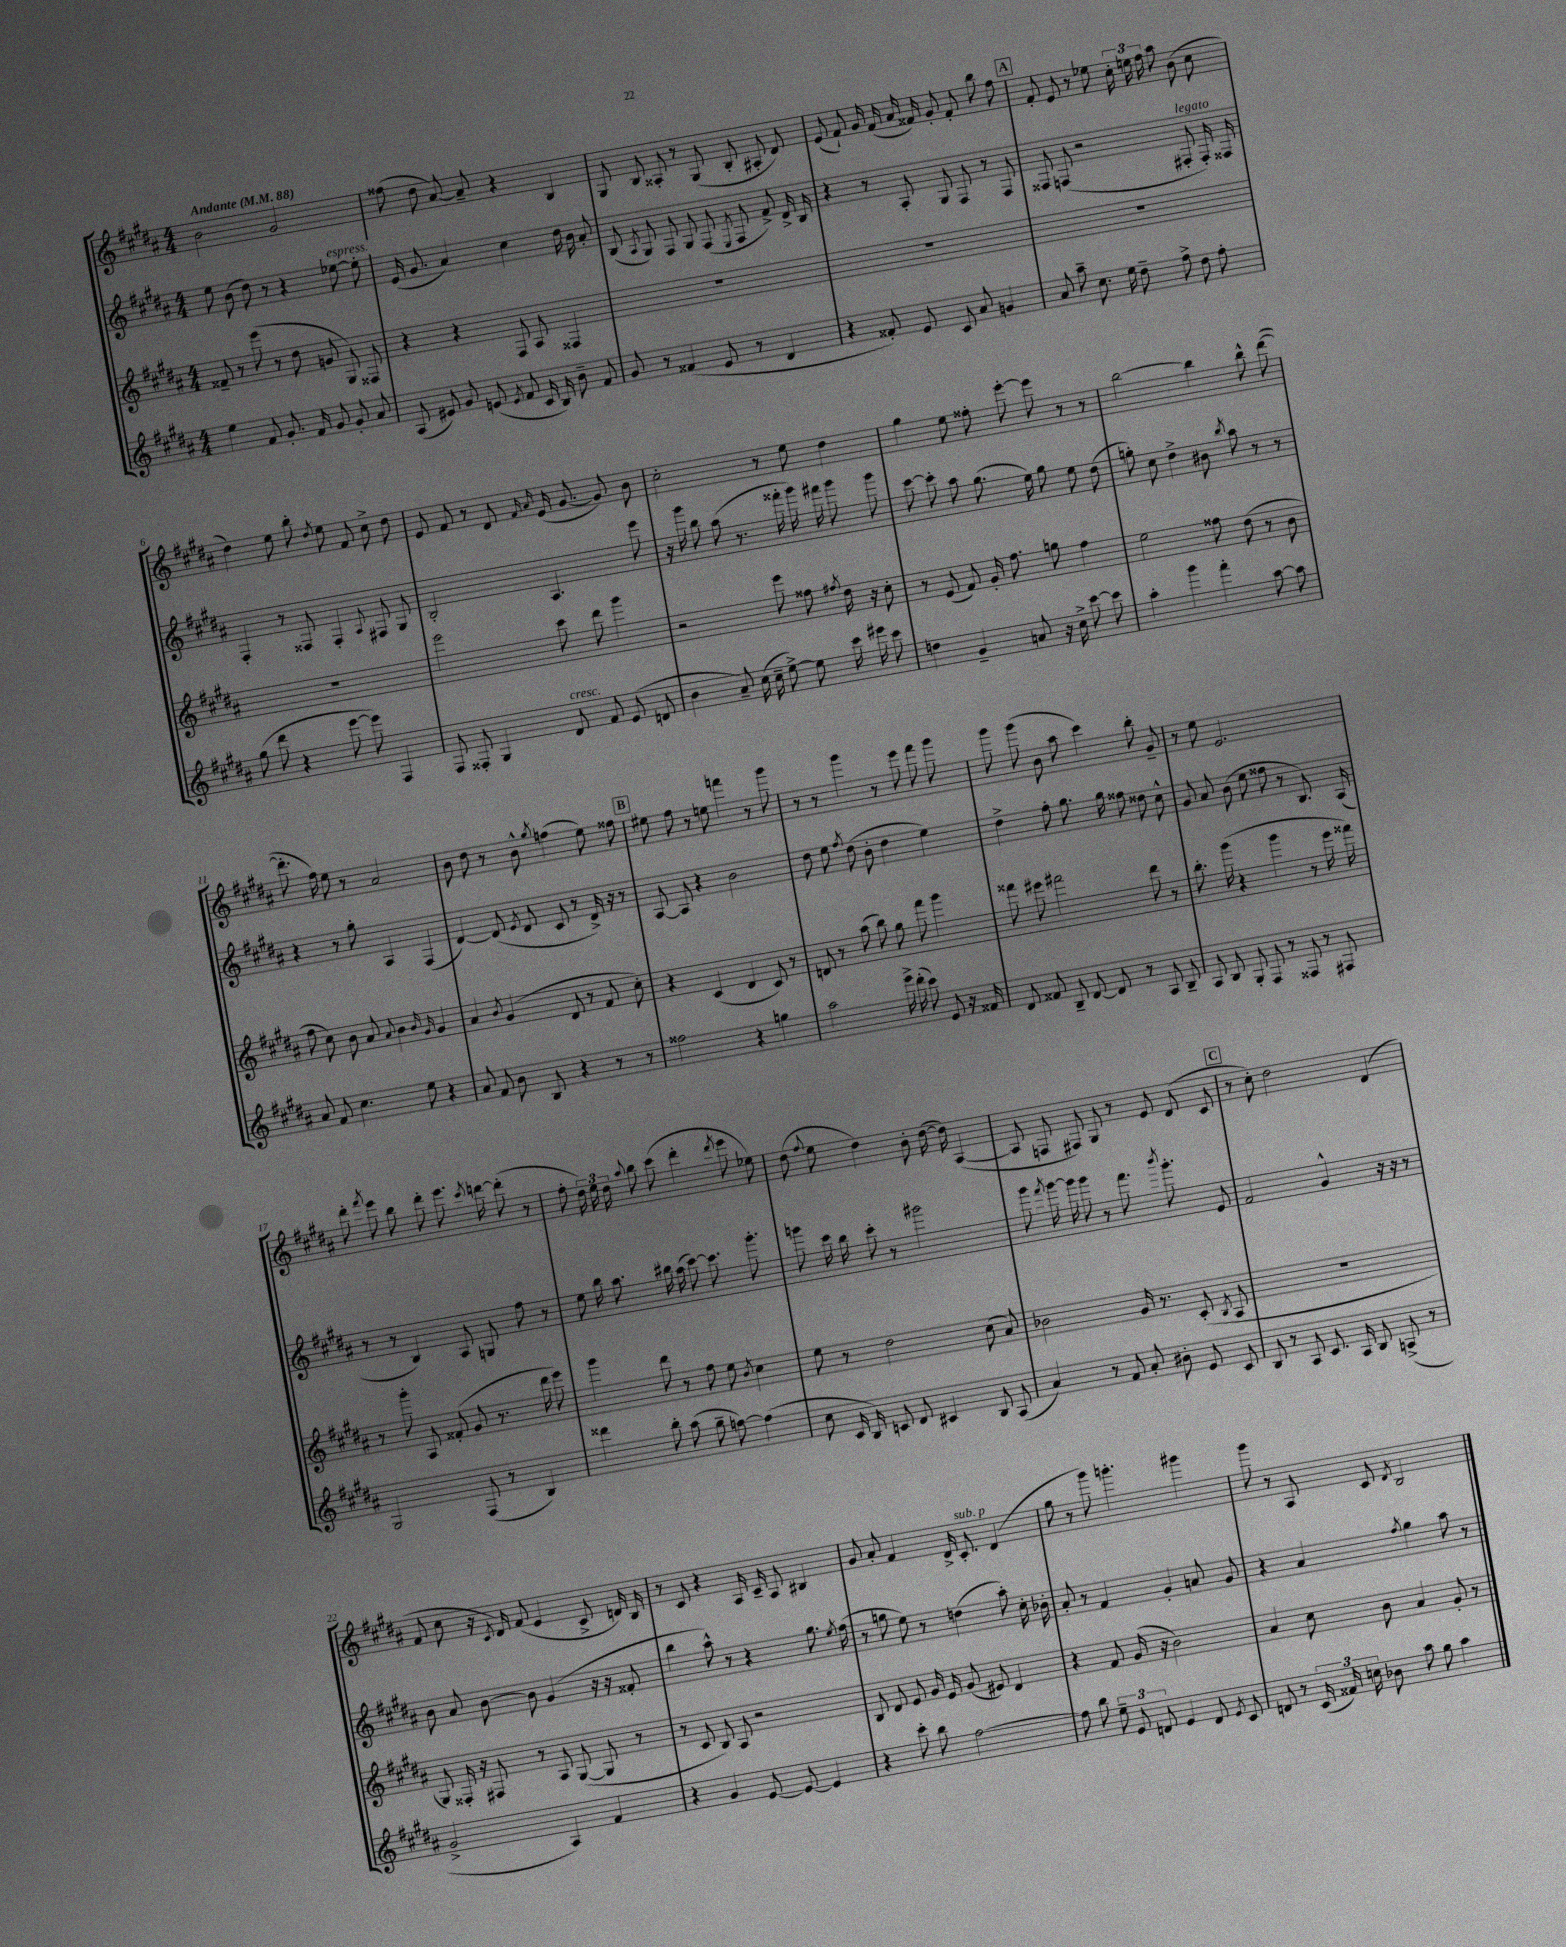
<<
\new StaffGroup <<
\new Staff = "s0" {
    \clef treble \key b \major \numericTimeSignature \time 4/4 \tempo "Andante" 4 = 88
    \autoBeamOff b'2 gis'2 |
    fisis''8( dis''8 ais'8~) ais'8-- r4 b4 |
    gis8 b8 aisis8-. r8 gis8( b8-. ais8-. dis'8) |
    e'8( fis'8-!) gis'16 fis'16( ais'16 fisis'16) gis'8-. fisis'8-. b''8 fis''8 |
    \mark \markup { \box "A" } fis'8-. e'8 r8 ees''8 \tuplet 3/2 { cis''16-. e''16 fis''16 } ais''8 b'8( cis''8 |
    dis''4) e''8 b''8-. \acciaccatura { dis''8 } e''8 fis'8 cis''8-> dis''8 |
    e'8 fis'8 r8 dis'8 \grace { fis'16 ais'16 } e'16( gis'8.~ gis'8) b'8 |
    cis''2-. r8 e''8 dis''4 |
    gis''4 e''8 fisis''8-. e'''8~-. e'''8 r8 r8 |
    b''2~ b''4 b''8-^ dis'''8~( |
    dis'''8.-. fis''16) e''8 r8 ais'2 |
    b'8 dis''8 r8 b'8-^ \acciaccatura { gis''8 } f''4( e''8) fisis''8 |
    \mark \markup { \box "B" } eis''8 fis''8 r8 e''8 f'''4 r8 gis'''8 |
    r8 r8 gis'''4 r8 e'''8 fis'''8 gis'''8 |
    gis'''8 gis'''8( b'8 ais''8 cis'''4) b''8-. gis'8-- |
    r8 e''8 e'2. |
    dis'''8-. \acciaccatura { fis'''8 } e'''8 b''8 dis'''8-. e'''8. \acciaccatura { cis'''8 } d'''16~ d'''8-.( r8 |
    fis''8-. \tuplet 3/2 { dis''16) e''16 dis''16 } \appoggiatura { ais''8 } b''8 cis'''8( dis'''4-. \acciaccatura { dis'''8 } e'''8 ees''8) |
    dis''8( \appoggiatura { fis''8 } e''8 dis''4) b'8-. dis''16~( dis''16) ais4~( |
    ais8 f8 fis8) gis8 r8 e'8 dis'8( cis'8 |
    \mark \markup { \box "C" } r8 cis''8-.) dis''2 dis'4( |
    fis'8 cis''8 r16 \acciaccatura { cis'8 } dis'16) fis'8( e'4 cis'8-> d'16) b16 |
    r8 cis'8 r4 ais16 cis'16-- ais8 bis4 |
    gis'8 ais'8-. fis'4 dis'16-> cis'8.-.^\markup { \italic "sub. p" } dis'4( |
    gis''8 r8 gis'''8) g'''4.-. gis'''4 |
    gis'''8 r8 ais8 cis'8 \acciaccatura { dis'8 } b2 \bar "|." |
}
\new Staff = "s1" {
    \clef treble \key b \major \numericTimeSignature \time 4/4
    \autoBeamOff e''8 b'8( dis''8) r8 r4 ees''8~^\markup { \italic "espress." } ees''8-. |
    e'16( gis'8. ais'4) cis''4 dis''16 b'16 ais'8-. |
    b8( \acciaccatura { ais8 } gis8) fis8 gis8 fis8( \acciaccatura { e8 } fis8 fis'8->) dis'16-> b16 |
    r4 r8 ais8-. gis8 fis8 r8 fis8 |
    \mark \markup { \box "A" } fisis8 f8( r2 fis8-.^\markup { \italic "legato" } fis16-.) fisis16 |
    fis4-. r8 fisis8 fisis4-. \appoggiatura { ais8 } fis8 gis8 |
    b2-. ais4. e'''8 |
    r16 gis'''16 b''8 ais''8( r8. fisis'''16-. gis'''16) fis'''16 gis'''8 gis'''8 |
    cis'''8~ cis'''8-. ais''8 gis''8.( e''16) gis''8 e''8 dis''8( |
    g''8-.) cis''8 dis''4-> bis'8 \acciaccatura { b''8 } ais''8 r8 r8 |
    r4 r8 gis''8-. ais4 fis4( |
    dis'4~) dis'8( \acciaccatura { e'8 } dis'8 cis'8 r8 dis'16->) r16 r8 |
    \mark \markup { \box "B" } ais8~ ais8 r4 b'2 |
    dis''8 e''8 \acciaccatura { fis''8 } dis''8( b'8-. dis''4 e''4) |
    dis''4-> fis''8-. gis''8. gis''16 fisis''8 disis''8 cis''8-^ |
    gis'8 ais'8 b'8( e''8 fisis''8 r8 b8.) ais16( |
    r8 r8 b4) ais8 g8 fis''8 r8 |
    e''8 b''16 ais''8. bis''16 ais''16( cis'''8~) cis'''8. gis'''8.-. |
    g'''8 cis'''16 b''16 cis'''8-. r8 gis'''2 |
    gis'''8 \acciaccatura { fis'''8 } gis'''16~ gis'''16 gis'''8 r8 fis'''8. \acciaccatura { b'''8 } gis'''8.-. e'8 |
    \mark \markup { \box "C" } fis'2 gis'4-^ r16 r16 r8 |
    b'8 ais'8 b'8~ b'8 gis'4( r16 r16 fisis'8-. |
    b''4 ais''8-^) r8 r4 gis''8. \acciaccatura { e''8 } fis''16( |
    r8 g''8 e''8) r8 d''4( ais''8-.) cis''16-. bes'16-. |
    ais'8-. r8 fis'4 gis'4-. a'8 gis'8 |
    r4 ais'4 \acciaccatura { fis''8 } gis''4 ais''8 r8 \bar "|." |
}
\new Staff = "s2" {
    \clef treble \key b \major \numericTimeSignature \time 4/4
    \autoBeamOff fisis'8-- r8 e'''8( r8 dis''8 g'8 gis8) fisis8 |
    r4 r4 fis8 ais8 fisis4 |
    R1 |
    R1 |
    \mark \markup { \box "A" } R1 |
    R1 |
    e'''2 cis'''8 dis'''8 gis'''4 |
    r2 e'''8 fisis''8 \acciaccatura { fis''8 } dis''16 r16 cis''8-. |
    r8 e'8( fis'8) gis'16-. fis''8. g''8 fis''4 |
    e''2 fisis''8 dis''8( r8 b'8 |
    fis''8 cis''8) b'8 ais'8 \appoggiatura { ais'8 } b'4 \grace { b'16 gis'16 } gis'4 |
    ais'4 \acciaccatura { b'8 } gis'4( dis'8 r8 fis'8 cis''8-.) |
    \mark \markup { \box "B" } r4 cis'4( dis'4 cis'8) r8 |
    d'8 r8 ais''8( b''8) gis''8 fis'''8 gis'''4 |
    fisis'''8 eis'''8 fis'''2 dis'''8 r8 |
    b''8.-. gis'''16( r4 gis'''4 r8 e'''16 fisis'''16) |
    r8 gis'''8-. ais8 fisis'8-.( gis'8 r8. dis'''16 e'''8) |
    gis'''4 dis'''8 r8 fis''8 e''8 \acciaccatura { b'8 } cis''4 |
    e''8 r8 dis''2 cis''8( ais'8) |
    bes'2 gis'16 r8. cis'8-.( \acciaccatura { b8 } ais8 |
    \mark \markup { \box "C" } R1 |
    gis8) fisis16-. r16 fis8 r8 ais8 gis8~( gis8 r8 |
    r8 cis'8 b8) ais8 r2 |
    b8 dis'8 e'8 gis'16 e'16 gis'8( eis'8) dis'4 |
    r4 fis'8 gis'16( r16 b'2) |
    ais'4 cis''8 b'8 ais'4 gis'8-. r8 \bar "|." |
}
\new Staff = "s3" {
    \clef treble \key b \major \numericTimeSignature \time 4/4
    \autoBeamOff e''4 fis'8 gis'8.-. fis'16 gis'8 gis'8-. ais'8 |
    ais8( eis'8) gis'8 e'8( \acciaccatura { e'8 } fis'8 cis'16 b16) b'8-- fis'8 |
    gis'8 r8 fisis'4( e'8 r8 dis'4 |
    r4 fisis'8-.) e'8 cis'8 ais'8 g'4 |
    \mark \markup { \box "A" } ais'8 ais''8-- cis''8. e''16 dis''8-- fis''8-> dis''8 fis''8-. |
    gis''8( dis'''8 r4 e'''8~ e'''8) fis4 |
    fis8 fisis8-. gis4 dis'8^\markup { \italic "cresc." } fis'8 e'8( d'8 |
    b'4 ais'8--) cis''16( cis''16-- e''8~->) e''8 cis'''16 eis'''16 cis'''8 |
    d''4 gis'4-- a'8 r16 cis''16-> cis'''8~ cis'''8 |
    ais''4-. gis'''4 fis'''4-. ais''8~ ais''8 |
    ais'8 fis'8 cis''4. e''8 r4 |
    ais'8 fis'8 b'8 b8 r4 r8 r8 |
    \mark \markup { \box "B" } fisis''2 r4 g''4 |
    ais''2 e'''16-> dis'''16-.( cis'''8) e'8 r16 fisis'16 |
    dis'8 fisis'8 b8-- dis'8~ dis'8 r8 ais8 b8-- |
    ais8 b8 gis8-. fis8 r8 fisis8 r8 fis8 |
    gis2 fis8( r8 b4) |
    disis'''4 b''8-. ais''8( gis''8-- f''8~) f''4( |
    cis''8 cis'16 b16) c'8 dis'8 cis'4 b8 ais8( |
    ais'4) r8 fis'8 ais'8-. bis'8-. e'8 cis'8 |
    \mark \markup { \box "C" } b8 r8 ais8 cis'8. ais16 b8 a8->( r8 |
    gis'2-> ais4) fis'4 |
    r4 gis'4 e'8~ e'8~ e'4 |
    r4 cis'''8-. b''8 fis''2~ |
    fis''8 b''8 \tuplet 3/2 { e''8-- e'8 d'8 } e'4 d'8 \acciaccatura { e'8 } cis'8 |
    d'8 r8 \tuplet 3/2 { cis'16( fisis'16) c''16 } bes'8 ais''8 gis''8 ais''4 \bar "|." |
}
>>
>>
